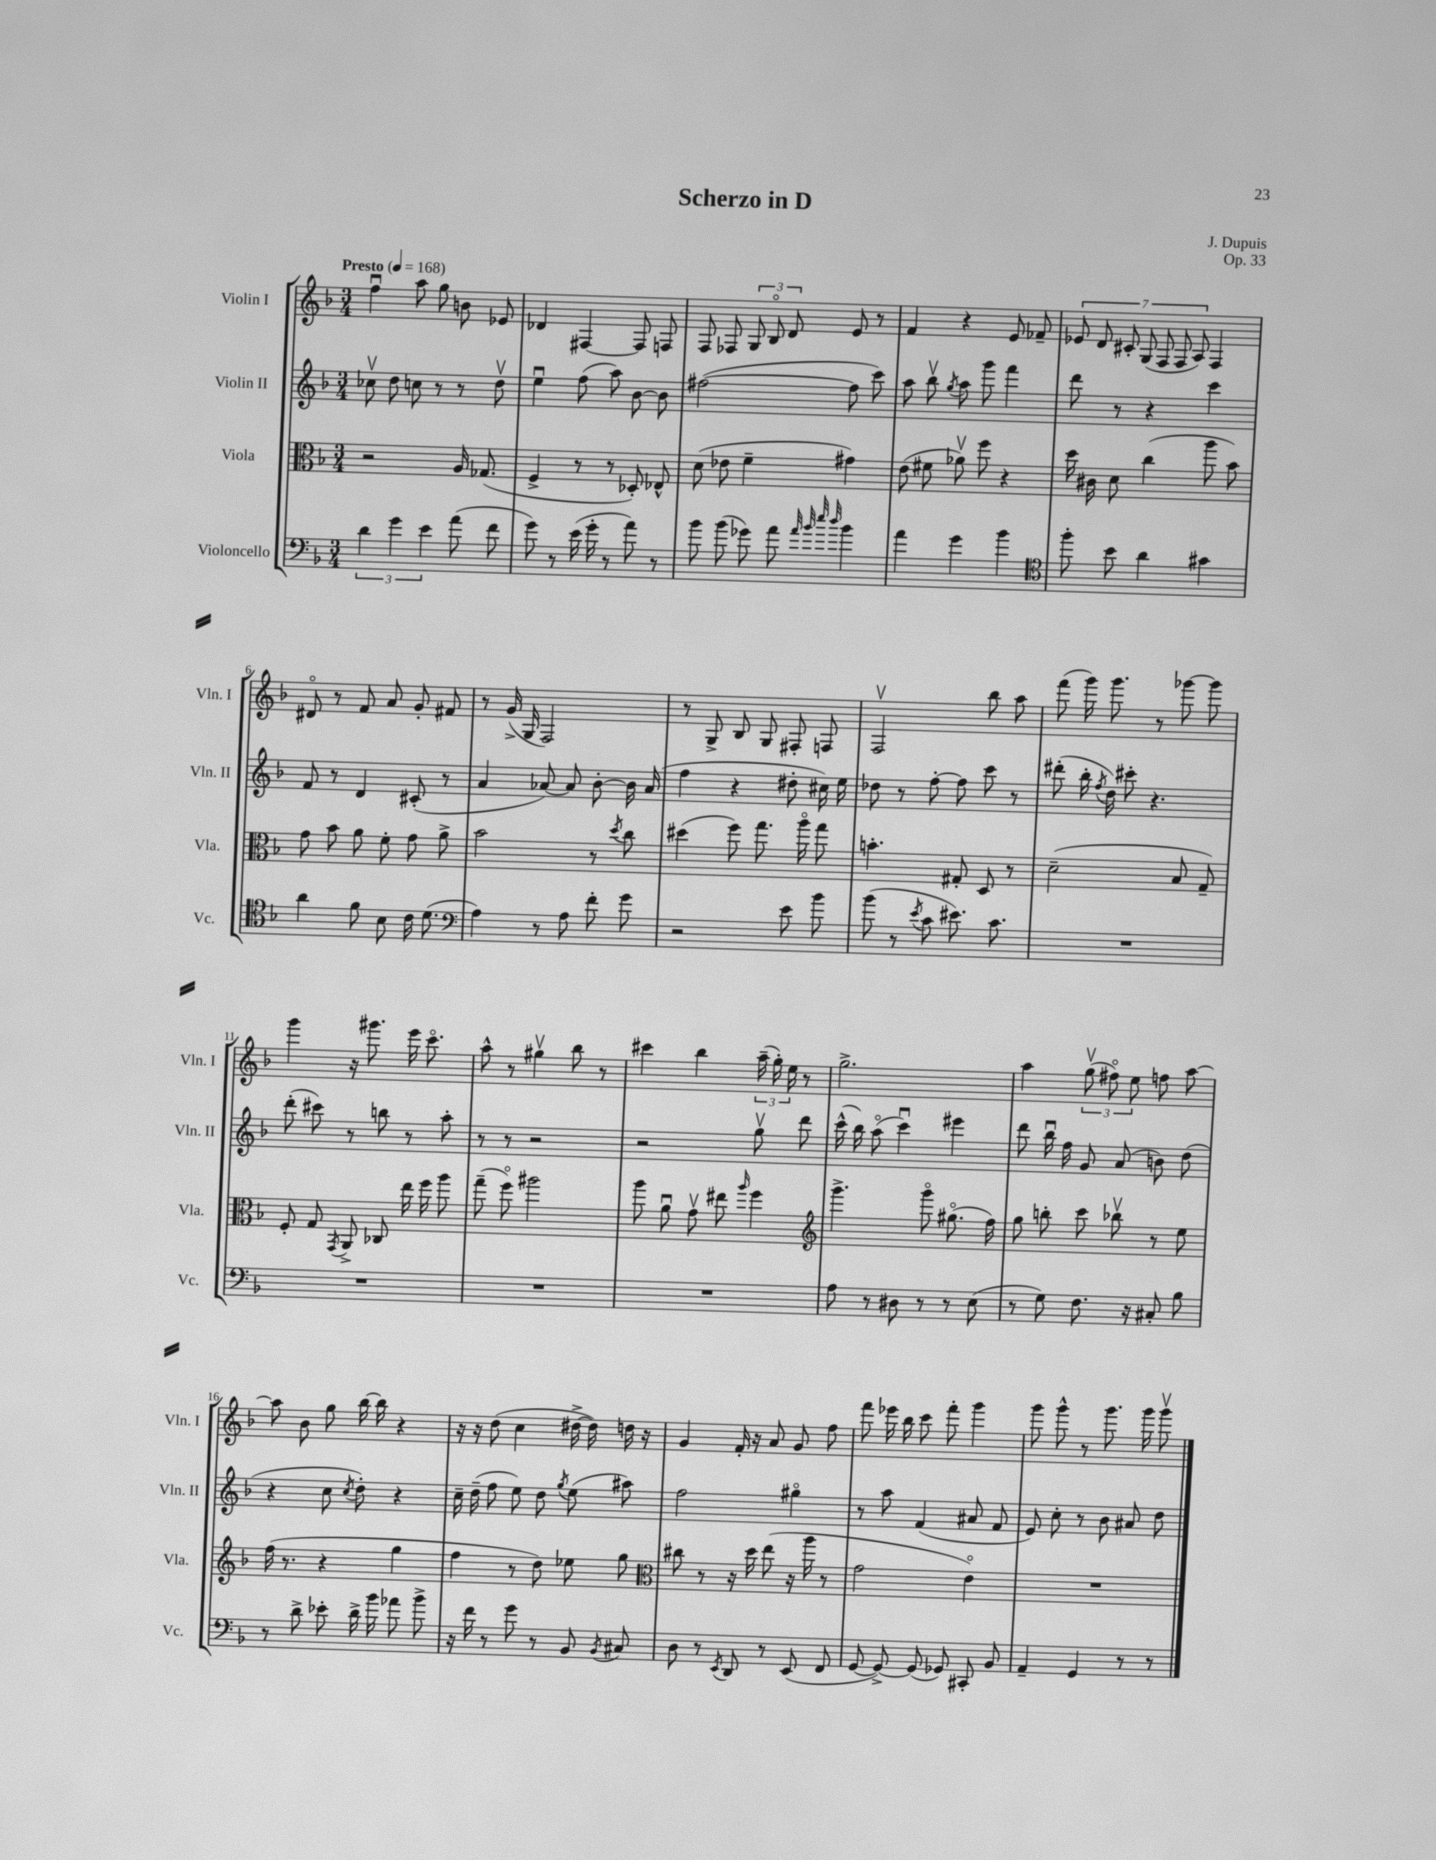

**kern	**kern	**kern	**kern
*staff4	*staff3	*staff2	*staff1
*clefF4	*clefC3	*clefG2	*clefG2
*k[b-]	*k[b-]	*k[b-]	*k[b-]
*M3/4	*M3/4	*M3/4	*M3/4
*MM168	*MM168	*MM168	*MM168
6d	2r	8cc-v	4ffu
.	.	8dd	.
6g	.	.	.
.	.	8cc	8aa
6e	.	.	.
.	.	8r	8gg
(8a	16A	8r	8b
.	(8.G-	.	.
8f	.	8ddv	8e-
=	=	=	=
8g)	4F^	4eeu	4d-
8r	.	.	.
(16e	8r	(8ff	[4F#
16g'	.	.	.
8r	8r	8aa)	.
8a)	8D-')	[8b-	8F#]
8r	8E-^^	8b-]	8F
=	=	=	=
8b-	(8d	([2ff#	8F
(8b-	8e-	.	8F-
8g-)	4f~	.	12G
.	.	.	12B-o
8a	.	.	.
.	.	.	12d
32qqa	.	.	.
32qqb-	.	.	.
32qqee	.	.	.
32qqdd	.	.	.
4b-	4g#)	8ff#]	8e
.	.	8ccc)	8r
=	=	=	=
4a	(8e	8aa	4f
.	8f#	8bb-v	.
.	.	8qgg	.
4g	8a-v)	8aa	4r
.	8ff	8ggg	.
4b-	4r	4fff	8e
.	.	.	8f-~
=	=	=	=
*clefC4	*	*	*
8ff'	16dd	8ddd	14e-
.	16c#	.	.
.	.	.	14d
8b-	8d	8r	.
.	.	.	14c#'
.	.	.	(14G
4a	(4cc	4r	.
.	.	.	14F
.	.	.	14F
.	.	.	14A)
4g#	8aa	4ccc	4F
.	8b-)	.	.
=	=	=	=
4a	8g	8f	8d#o
.	8b-	8r	8r
8f	8a	4d	8f
8B-	8f'	.	8a
16c	8g	(8c#'	8g'
(8.d	.	.	.
.	8a^	8r	8f#
=	=	=	=
*clefF4	*	*	*
4A)	2b-	4a	8r
.	.	.	(16g^
.	.	.	16G
8r	.	[8a-)	2F)
8A	.	8a-]	.
8f'	8r	[8b-'	.
.	8qdd	.	.
8g	8cc	16b-]	.
.	.	(16a-	.
=	=	=	=
2r	(4dd#	4ff	8r
.	.	.	8G^
.	8ff)	4r	8B-
.	8.gg	.	8G
8e	.	8dd#'	8F#'
.	16aao	.	.
8b-	8gg	16cc#)	8F
.	.	16ee	.
=	=	=	=
(8b-	4.b'	8dd-	2Fv
8r	.	8r	.
8qe	.	.	.
8c	.	[8ff'	.
8.e#)	8G#'	8ff]	.
.	8D	8ccc	8bb-
8.c	.	.	.
.	8r	8r	8aa
=	=	=	=
2.r	(2d~	(8ddd#'	(8fff
.	.	16bb-'	16ggg)
.	.	8qff	.
.	.	16dd)	8.ggg
.	.	8ccc#'	.
.	.	4.r	8r
.	8B-	.	[8ggg-
.	8G~)	.	8ggg-]
=	=	=	=
2.r	8F'	(8ddd'	4ggg
.	8G	8ccc#)	.
.	8qGG	.	.
.	8AA^	8r	16r
.	.	.	8.ggg#
.	8C-	8bb	.
.	16ee	8r	16eee
.	16ff	.	8.ccco
.	8aa	8aa'	.
=	=	=	=
2.r	(8gg~	8r	8aa^^
.	8ffo)	8r	8r
.	2aa#	2r	4gg#v
.	.	.	8bb-
.	.	.	8r
=	=	=	=
2.r	8aa	2r	4ccc#
.	8au	.	.
.	8gv	.	4bb-
.	8ee#	.	.
.	16qqaa	.	.
.	4ff	8ggv	(24aa~
.	.	.	24gg')
.	.	.	24ee
.	.	8ddd	8r
=	=	=	=
*	*clefG2	*	*
8A	4.ggg^	(16ccc^^	2.gg^
.	.	16bb-)	.
8r	.	(8aao	.
8D#	.	4cccu)	.
8r	8gggo	.	.
8r	(8.gg#o	4eee#	.
(8E	.	.	.
.	16ff)	.	.
=	=	=	=
8r	8gg	8ddd	4aa
8G)	8bb'	16bb-u	.
.	.	16ff	.
8.F	8ccc	8g	(12ggv
.	.	.	12ff#o)
.	8bb-v	(8a	.
.	.	.	12ee
16r	.	.	.
8C#'	8r	8b)	8ff
8B-	8ee	(8dd	[8aa
=	=	=	=
8r	(16ff	4r	8aa]
.	8.r	.	.
8d^	.	.	8b-
8e-'	4r	8cc	8gg
.	.	8qcc	.
16d^	.	8dd')	[16bb-
16b-	.	.	16bb-]
8a-	4gg	4r	4r
8b-^	.	.	.
=	=	=	=
16r	4ff	16cc~	16r
16f	.	(16dd~	16r
8r	.	8ff	(8dd
8g	8r	8ee)	4cc
8r	8dd)	8dd	.
.	.	8qgg	.
8BB-	8ee-	(8ee	[16dd#^
.	.	.	16dd#])
8qBB-	.	.	.
8C#	8gg	8aa#)	16dd
.	.	.	16r
=	=	=	=
*	*clefC3	*	*
8D	8cc#	2ff	4g
8r	8r	.	.
8qEE	.	.	.
8DD	16r	.	16f'
.	16dd	.	16r
8r	(8ee	.	8a
(8EE	16r	4gg#o	8g
.	16aa	.	.
8FF	8r	.	8ff
=	=	=	=
[8GG	2g	8r	8fff
8GG^_)	.	8aa	16eee-
.	.	.	16bb-
(8GG]	.	(4f	8ccc
8GG-)	.	.	8fff'
8CC#'	4eo)	8a#	4ggg
8BB-	.	8f	.
=	=	=	=
4AA~	2.r	8e)	8ggg
.	.	8cc'	8ggg^^
4GG	.	8r	8r
.	.	8b-	8.ggg
8r	.	8a#	.
.	.	.	16ggg
8r	.	8dd	8gggv
==	==	==	==
*-	*-	*-	*-
